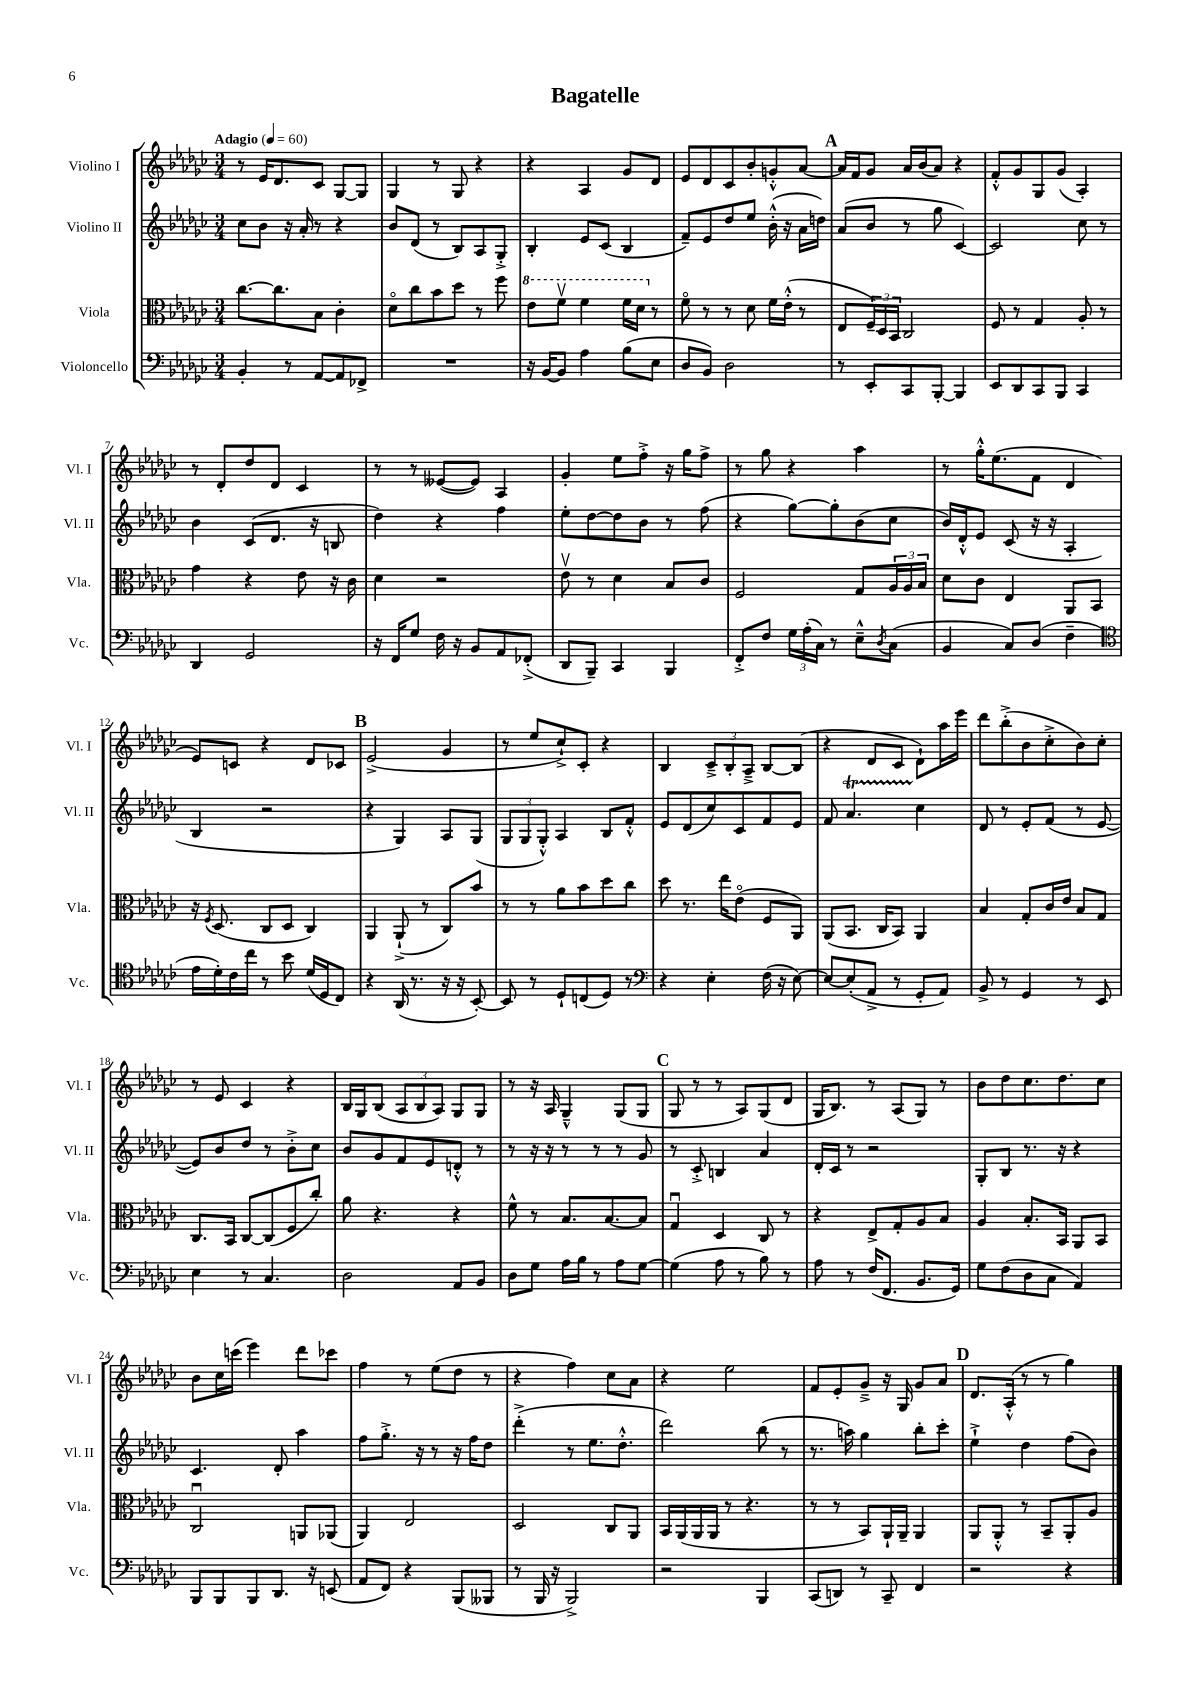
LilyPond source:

\header { title = "Bagatelle" }
<<
\new StaffGroup <<
\new Staff = "s0" \with { instrumentName = "Violino I" shortInstrumentName = "Vl. I" } {
    \clef treble \key ges \major \numericTimeSignature \time 3/4 \tempo "Adagio" 4 = 60
    r8 ees'16 des'8. ces'8 ges8~ ges8 |
    ges4 r8 ges8 r4 |
    r4 aes4 ges'8 des'8 |
    ees'8 des'8 ces'8 bes'8-. g'8-.-^ aes'8~ |
    \mark \markup { \bold "A" } aes'16 f'16 ges'8 aes'16 bes'16( aes'8) r4 |
    f'8-.-^ ges'8 ges8 ges'8( aes4-.) |
    r8 des'8-. des''8 des'8 ces'4 |
    r8 r8 eeses'8~( eeses'8) aes4 |
    ges'4-. ees''8 f''8-.-> r16 ges''16 f''8-> |
    r8 ges''8 r4 aes''4 |
    r8 ges''16-.-^ ees''8.( f'8 des'4 |
    ees'8) c'8 r4 des'8 ces'8 |
    \mark \markup { \bold "B" } ees'2->( ges'4 |
    r8 ees''8 ces''8-!->) ces'8-. r4 |
    bes4 \tuplet 3/2 { ces'8---> bes8-. aes8---> } bes8~ bes8( |
    r4 des'8 ces'8 des'8-!) aes''16 ees'''16 |
    des'''8 bes''8-.->( bes'8 ces''8-.-> bes'8) ces''8-. |
    r8 ees'8 ces'4 r4 |
    bes16 ges16 bes8( \tuplet 3/2 { aes8 bes8 aes8) } ges8 ges8 |
    r8 r16 aes16 ges4---^ ges8( ges8 |
    \mark \markup { \bold "C" } ges8 r8 r8 aes8) ges8( des'8 |
    ges16 bes8.) r8 aes8( ges8) r8 |
    bes'8 des''8 ces''8. des''8. ces''8 |
    bes'8 ces''16 c'''16( ees'''4) des'''8 ces'''8 |
    f''4 r8 ees''8( des''8 r8 |
    r4 f''4) ces''8 aes'8 |
    r4 ees''2 |
    f'8 ees'8-. ges'8---> r16 ges16 ges'8 aes'8 |
    \mark \markup { \bold "D" } des'8. aes16-.-^( r8 r8 ges''4) \bar "|." |
}
\new Staff = "s1" \with { instrumentName = "Violino II" shortInstrumentName = "Vl. II" } {
    \clef treble \key ges \major \numericTimeSignature \time 3/4
    ces''8 bes'8 r16 aes'16-. r8 r4 |
    bes'8 des'8( r8 bes8) aes8 ges8-.-> |
    bes4-. ees'8 ces'8( bes4 |
    f'8--) ees'8 des''8 ees''8 bes'16-.-^( r16 aes'16 d''16) |
    \mark \markup { \bold "A" } aes'8( bes'8 r8 ges''8 ces'4~) |
    ces'2 ces''8 r8 |
    bes'4 ces'8( des'8. r16 b8 |
    des''4) r4 f''4 |
    ees''8-. des''8~ des''8 bes'8 r8 f''8( |
    r4 ges''8~) ges''8-. bes'8( ces''8 |
    bes'16) des'16-.-^ ees'8 ces'8( r16 r16 aes4-. |
    bes4 r2 |
    \mark \markup { \bold "B" } r4 ges4) aes8 ges8( |
    \tuplet 3/2 { ges8 ges8 ges8-.-^) } aes4 bes8 f'8-.-^ |
    ees'8 des'8( ces''8) ces'8 f'8 ees'8 |
    f'8 aes'4.\startTrillSpan ces''4\stopTrillSpan |
    des'8 r8 ees'8-. f'8( r8 ees'8~ |
    ees'8) bes'8 des''8 r8 bes'8-.-> ces''8 |
    bes'8 ges'8 f'8 ees'8 d'8-.-^ r8 |
    r8 r16 r16 r8 r8 r8 ges'8 |
    \mark \markup { \bold "C" } r8 ces'8-.-> b4 aes'4 |
    des'16-. ces'16 r8 r2 |
    ges8-. bes8 r8. r16 r4 |
    ces'4. des'8-. aes''4 |
    f''8 ges''8.-.-> r16 r8 r16 f''16 des''8 |
    des'''4-.->( r8 ees''8. des''8.-.-^ |
    des'''2) bes''8( r8 |
    r8. a''16) ges''4 bes''8-. ces'''8-. |
    \mark \markup { \bold "D" } ees''4-!-> des''4 f''8( bes'8) \bar "|." |
}
\new Staff = "s2" \with { instrumentName = "Viola" shortInstrumentName = "Vla." } {
    \clef alto \key ges \major \numericTimeSignature \time 3/4
    ces''8.~ ces''8. bes8 ces'4-. |
    des'8\flageolet ces''8 bes'8 des''8 r8 f''8 |
    \ottava #1 ees''8 f''8\upbow f''4 f''16 des''16 \ottava #0 r8 |
    f'8\flageolet r8 r8 des'8 f'16 ees'16-.-^( r8 |
    \mark \markup { \bold "A" } ees8 \tuplet 3/2 { f16--) des16 bes,16 } ces2 |
    f8 r8 ges4 aes8-. r8 |
    ges'4 r4 ees'8 r16 ces'16 |
    des'4 r2 |
    ees'8\upbow r8 des'4 bes8 ces'8 |
    f2 ges8 \tuplet 3/2 { aes16 aes16 bes16 } |
    des'8 ces'8 ees4 aes,8 bes,8 |
    r16 \acciaccatura { f8 } des8.( ces8 des8 ces4) |
    \mark \markup { \bold "B" } aes,4 aes,8-!->( r8 ces8) bes'8 |
    r8 r8 aes'8 bes'8 des''8 ces''8 |
    des''8 r8. ees''16 ees'8\flageolet( f8 aes,8) |
    aes,8( bes,8. ces16 bes,8) aes,4 |
    bes4 ges8-. ces'16 ees'16 bes8 ges8 |
    ces8. bes,16 ces8~ ces8( f8 ces''8-.) |
    aes'8 r4. r4 |
    f'8-^ r8 bes8. bes8.~ bes8 |
    \mark \markup { \bold "C" } ges4\downbow des4 ces8 r8 |
    r4 ees8-> ges8-. aes8 bes8 |
    aes4 bes8.-. bes,16 aes,8 bes,8 |
    ces2\downbow a,8 aes,8( |
    aes,4) ees2 |
    des2 ces8 aes,8 |
    bes,16 aes,16( aes,16 aes,16 r8 r4. |
    r8 r8 bes,8) aes,16-! aes,16-- aes,4 |
    \mark \markup { \bold "D" } aes,8 aes,8-.-^ r8 bes,8-- aes,8-. aes8 \bar "|." |
}
\new Staff = "s3" \with { instrumentName = "Violoncello" shortInstrumentName = "Vc." } {
    \clef bass \key ges \major \numericTimeSignature \time 3/4
    bes,4-. r8 aes,8~ aes,8 fes,8-> |
    R2. |
    r16 bes,16~ bes,8 aes4 bes8( ees8 |
    des8 bes,8) des2 |
    \mark \markup { \bold "A" } r8 ees,8-. ces,8 bes,,8~-. bes,,4 |
    ees,8 des,8 ces,8 bes,,8 ces,4 |
    des,4 ges,2 |
    r16 f,16 ges8 f16 r16 bes,8 aes,8 fes,8-.->( |
    des,8 bes,,8--) ces,4 bes,,4 |
    f,8-.-> f8 \tuplet 3/2 { ges16 aes16-.( ces16) } r8 ees8---^ \acciaccatura { des8 } ces8( |
    bes,4 ces8) des8( f4-- |
    \clef tenor ees'16 des'16-.) ces'16 ces''16 r8 bes'8 des'16( des16 ces8) |
    \mark \markup { \bold "B" } r4 aes,16( r8. r16 r16 bes,8~-.) |
    bes,8 r8 des8-! c8( des8) r8 |
    \clef bass r4 ees4-. f16( r16 ees8~) |
    ees8~ ees8-.( aes,8-> r8 ges,8-. aes,8) |
    bes,8-> r8 ges,4 r8 ees,8 |
    ees4 r8 ces4. |
    des2 aes,8 bes,8 |
    des8 ges8 aes16 bes16 r8 aes8 ges8~ |
    \mark \markup { \bold "C" } ges4( aes8 r8 bes8) r8 |
    aes8 r8 f16( f,8. bes,8. ges,16) |
    ges8 f8( des8 ces8 aes,4) |
    bes,,8 bes,,8 bes,,8 des,8. r16 e,8( |
    aes,8 f,8) r4 bes,,8( beses,,8 |
    r8 bes,,16 r16 bes,,2->) |
    r2 bes,,4 |
    ces,8( d,8) r8 ces,8-- f,4 |
    \mark \markup { \bold "D" } r2 r4 \bar "|." |
}
>>
>>
